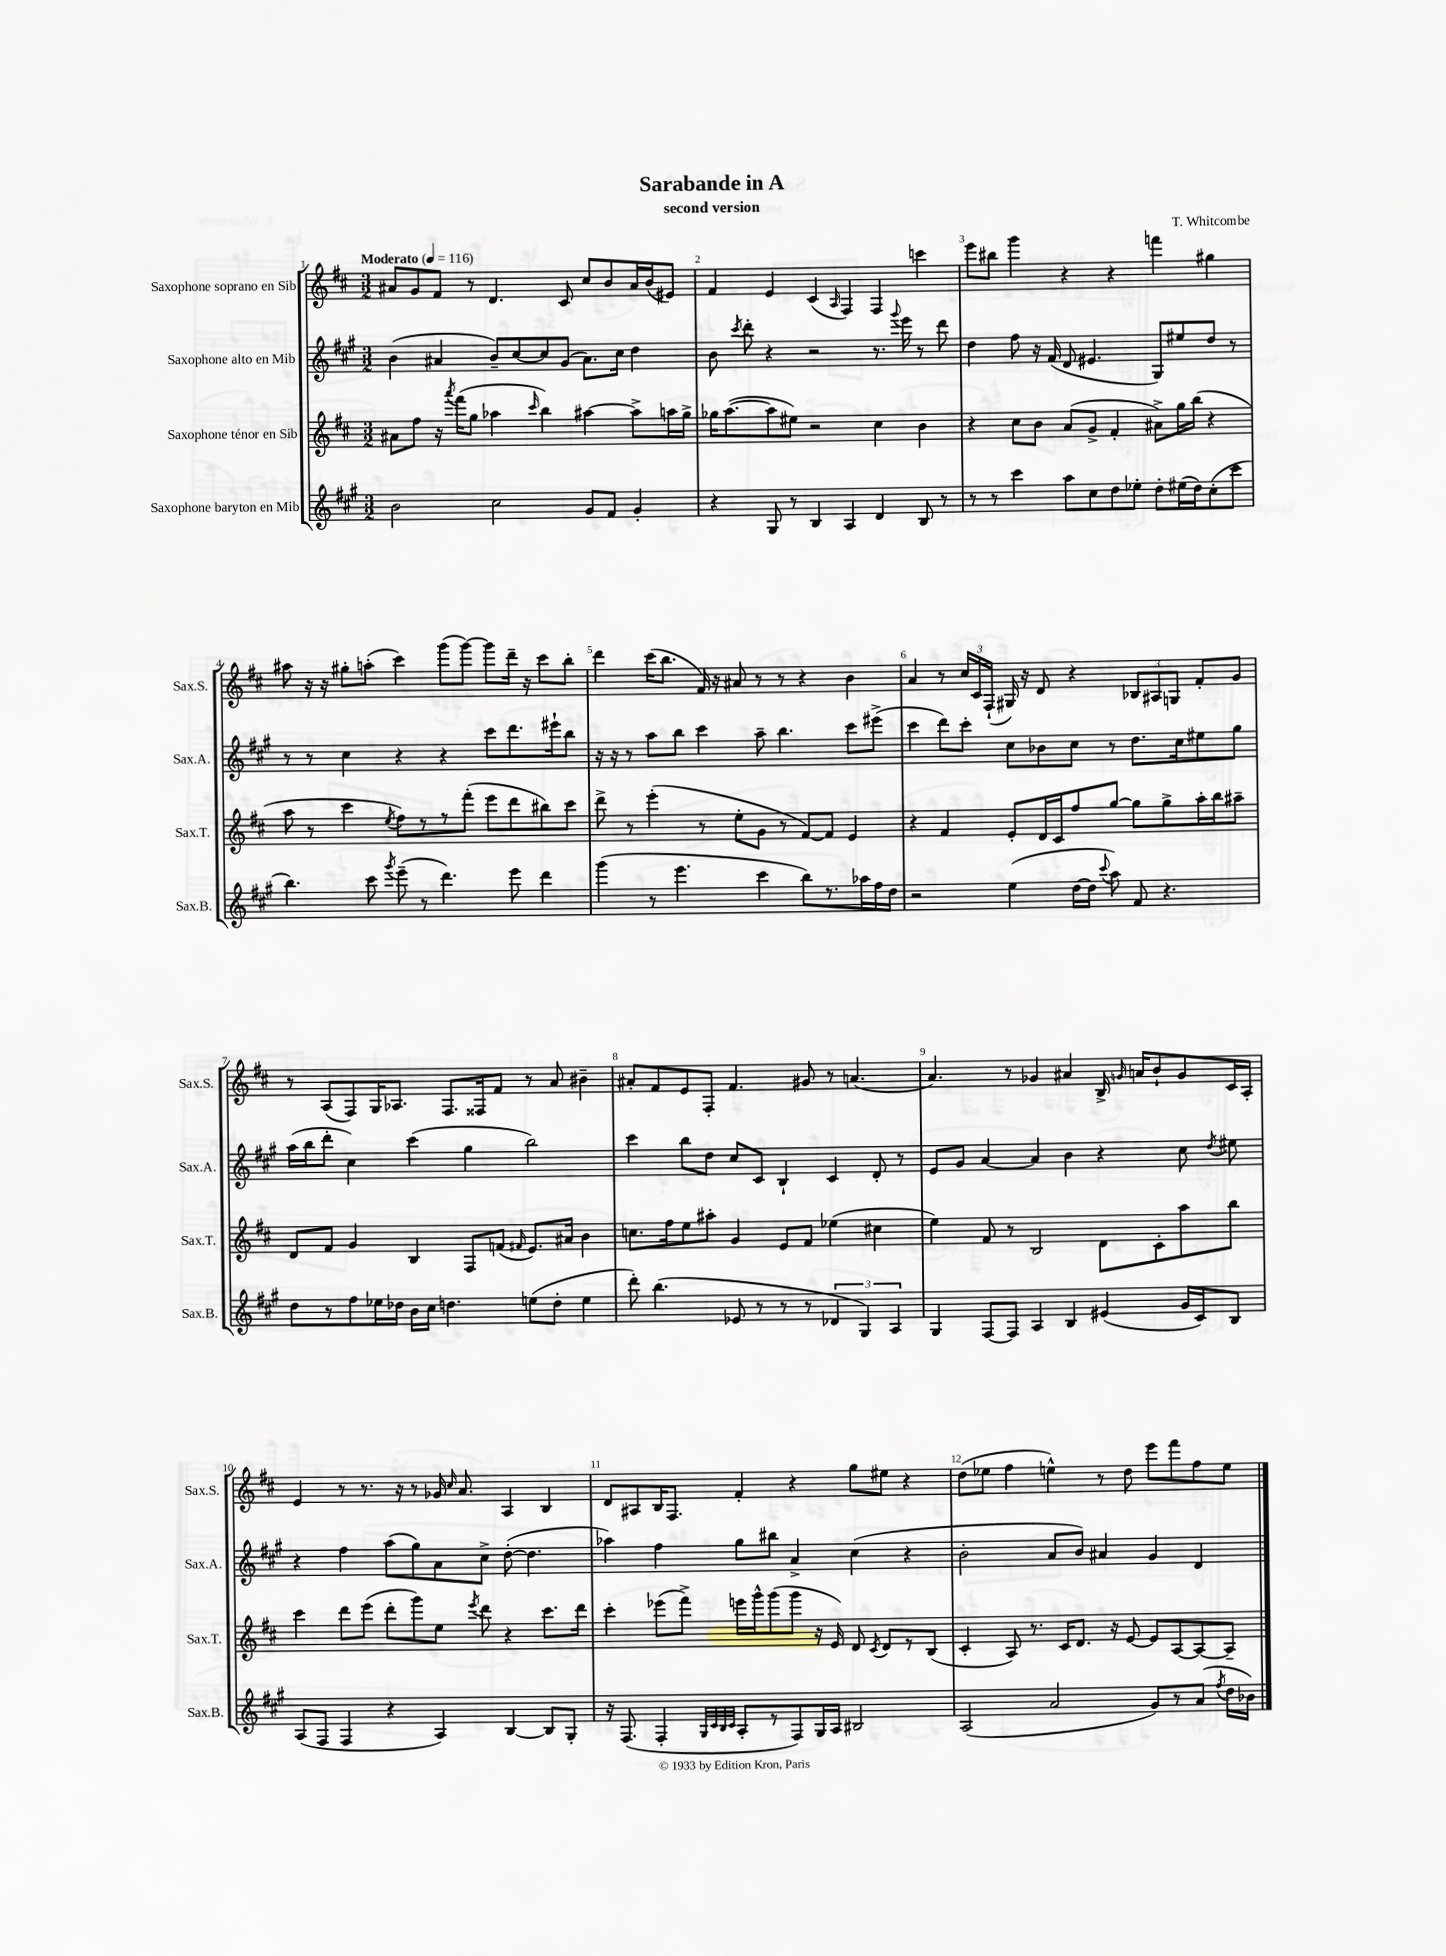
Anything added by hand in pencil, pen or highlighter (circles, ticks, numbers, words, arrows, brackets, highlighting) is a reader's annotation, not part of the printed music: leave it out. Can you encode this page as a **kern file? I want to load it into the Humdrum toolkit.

**kern	**kern	**kern	**kern
*part4	*part3	*part2	*part1
*staff4	*staff3	*staff2	*staff1
*I"Saxophone baryton en Mib	*I"Saxophone ténor en Sib	*I"Saxophone alto en Mib	*I"Saxophone soprano en Sib
*I'Sax.B.	*I'Sax.T.	*I'Sax.A.	*I'Sax.S.
*clefG2	*clefG2	*clefG2	*clefG2
*k[f#c#g#]	*k[f#c#]	*k[f#c#g#]	*k[f#c#]
*M3/2	*M3/2	*M3/2	*M3/2
*MM116	*MM116	*MM116	*MM116
=1	=1	=1	=1
!	!	!	!LO:TX:a:B:t=Moderato
2b\	8a#X\L	(4b\	8a#X/L
.	8ff#\J	.	8g/
.	16r	4a#X/	8f#/J
.	8qaaa/	.	.
.	(16fff#\KL	.	.
.	8gg\J	.	8r
2cc#\	4aa-X\	8b~/L)	4.d/
.	.	[8cc#/	.
.	16qqccc#/	.	.
.	4bb\)	8cc#/]	.
.	.	(8g#/J	8c#/
8g#/L	[4aa#X\	8.a#\L)	8cc#/L
8f#/J	.	.	8b/
.	.	16cc#\Jk	.
4g#'/	8aa#^\L]	4dd\	16a#/L
.	.	.	(16b/J
.	16aan\L	.	8e#X/J)
.	16gg^\JJ	.	.
=2	=2	=2	=2
4r	16gg-X\KL	8b\	4f#/
.	([8.aa\	.	.
.	.	8qccc#/	.
.	.	8ddd'\	.
8G#/	8aa\]	4r	4e/
8r	8ee#X\J)	.	.
4B/	2r	2r	(4c#/
.	.	.	16qqA/
4A/	.	.	4F#/)
4d/	4cc#\	8.r	4F#/
.	.	8qqggg#/	.
.	.	16eee\	.
8B/	4b\	8r	4cccn\
8r	.	8ddd\	.
=3	=3	=3	=3
8r	4r	4dd\	8eee\L
8r	.	.	8bb#X\J
4ccc#\	8cc#\L	8ff#\	4ggg\
.	8b\J	16r	.
.	.	(16f#/	.
8aa\L	(8a/L	8d/	4r
8cc#\	8g^/J	4.e#X/	.
8dd\	4f#'/	.	4r
8ee-X'\J	.	.	.
8dd'\L	8a#X^\L)	8G#/L)	4fffn\
(16ee#X\L	16gg\L	8ee#X/	.
16dd\J)	(16bb\JJ	.	.
(8cc#'\	4r	8dd/J	4gg#X\
8ccc#\J	.	8r	.
!!LO:LB:g=z
=4	=4	=4	=4
4.bb\)	8aa\	8r	8aa#X\
.	8r	8r	16r
.	.	.	16r
.	4ccc#\	4cc#\	8gg#X'\L
8ccc#\	.	.	(8aan'\J
8qggg#/	8qee/	.	.
(8eee~\	8ff#\L)	4r	4ccc#\)
8r	8r	.	.
4.ddd\)	8r	4r	(8ggg\L
.	(8fff#'\J	.	[8ggg\J)
.	8eee\L	8ccc#\L	8ggg\L]
8eee\	8ddd\	8.ddd\	16ddd~\Jk
.	.	.	16r
4ddd\	8bb#X\)	.	8ccc#\L
.	.	16eee#X`\k	.
.	8ccc#\J	8bb\J	8bb'\J
=5	=5	=5	=5
(4ggg#\	8ddd^\	16r	4ddd\
.	.	16r	.
.	8r	8r	.
8r	(4eee'\	8aa\L	(16ccc#\KL
.	.	.	8.bb\J
4.eee\	.	8bb\J	.
.	8r	4ccc#\	16f#/)
.	.	.	16r
.	8ee'\L	.	8a#X/
4ccc#\	8g\J	8aa~\	8r
.	8r	4.bb\	8r
8bb\L)	[8f#/L)	.	4r
8.r	8f#/J]	.	.
.	4e/	8ccc#\L	4b\
16aa-X\L	.	.	.
16ff#\	.	(8eee#X^\J	.
16dd\JJ	.	.	.
=6	=6	=6	=6
2r	4r	4ccc#\	4a/
.	4f#/	8ddd\L)	8r
.	.	8ccc#'\J	24cc#/LL
.	.	.	24c#/
.	.	.	(24F#`/JJ
(4ee\	8e'/L	8cc#\L	16G#X/)
.	.	.	16r
.	16d/L	8b-X\	8d/
.	16c#/J	.	.
[16dd\LL	8ff#/	8cc#\J	4r
16dd\JJ]	.	.	.
8qqccc#/	.	.	.
8aa\)	[8gg/J	8r	.
8f#/	8gg\L]	8.dd\L	12B-X/L
.	.	.	12A#X/
4.r	8gg^\	.	.
.	.	.	12Gn/J
.	.	16cc#\k	.
.	16aa'\L	8ee#X\	8f#'/L
.	16bb\J	.	.
.	8aa#X~\J	8gg#\J	8g/J
!!LO:LB:g=z
=7	=7	=7	=7
8dd\L	8d/L	(16aa\LL	8r
.	.	16bb\J	.
8r	8f#/J	8ddd'\J	(8A/L
8ff#\	4g/	4cc#\)	8F#/)
16ee-X\L	.	.	16G/K
16dd-X\JJ	.	.	8.A-X/J
16b\LL	4B/	(4ccc#\	.
16cc#\JJ	.	.	.
4.ddn\	.	.	8.F#/L
.	8F#/L	4gg#\	.
.	.	.	16F##X/k
.	(8fn/J	.	8f#/J
.	16qqf#X/	.	.
(8een\L	8.e/L)	2bb\)	8r
8dd'\J	.	.	8a/
.	16a#X/Jk	.	.
4ee\	4b\	.	4b#X~\
=8	=8	=8	=8
8ddd'\)	8.ccn\L	4ccc#\	8a#X'/L
(4.bb\	.	.	8f#/
.	16ff#\k	.	.
.	8ee\	8bb\L	8e/
.	8aa#X'\J	8dd\J	8F#'/J
8e-X/	4g/	8cc#/L	4.f#/
8r	.	8c#/J	.
8r	8e/L	4B`/	.
8r	8f#/J	.	8g#X/
6d-X/	(4ee-X\	4c#/	8r
.	.	.	(4.an/
6G#/)	.	.	.
.	4cc#X\	8d'/	.
6A/	.	.	.
.	.	8r	.
=9	=9	=9	=9
4G#/	4ee\)	8e/L	4.a/)
.	.	8g#/J	.
[8F#/L	8f#/	[4a/	.
8F#/J]	8r	.	8r
4A/	2B/	4a/]	4g-X/
4B/	.	4b\	4a#X/
(4e#X/	8d\L	4r	16B^/
.	.	.	16qqgn/
.	.	.	16an/KL
.	8c#'\	.	8b`/
16g#/LL	8aa\	8cc#\	8g/
16c#/J)	.	.	.
.	.	8qdd/	.
8B/J	8bb\J	8ee#X\	16c#/L
.	.	.	16A'/JJ
!!LO:LB:g=z
=10	=10	=10	=10
(8A/L	4ccc#\	4r	4e/
8F#/J	.	.	.
4F#/	8ddd\L	4ff#\	8r
.	(8eee\J	.	8.r
4r	8ddd'\L	(8aa\L	.
.	.	.	16r
.	8ggg\)	8gg#\)	8r
4A/)	8ee\J	8a\	16g-X/
.	.	.	16qqcc#/
.	.	.	8.a/
.	8qeee/	.	.
.	8ddd\	8cc#^\J	.
[4B/	4r	([8dd'\	4A/
.	.	4.dd\]	.
8B/L]	8.ccc#\L	.	4B/
8G#'/J	.	.	.
.	16ddd\Jk	.	.
=11	=11	=11	=11
16r	4ccc#'\	4aa-X\)	8d/L
(8.F#/	.	.	.
.	.	.	8A#X/
4F#'/	(8eee-X\L	4ff#\	16B/K
.	.	.	8.F#/J
.	8fff#^\J)	.	.
32qqG#/LLL	.	.	.
32qqc#/	.	.	.
32qqB/	.	.	.
32qqc#/JJJ	.	.	.
8A'/L	16eeen\LL	8gg#\L	4f#'/
.	16ggg^^\J	.	.
8r	(8ggg\	8bb#X\J	.
8F#/)	8ggg\J	4a^/	4r
16G#/L	16r	.	.
16A/JJ	16e/)	.	.
2B#X/	8d/	(4cc#\	8gg\L
.	8qc#/	.	.
.	8d/L	.	8ee#X\J
.	8r	4r	4r
.	(8B/J	.	.
=12	=12	=12	=12
(2A/	4c#'/	2b'\	(8dd\L
.	.	.	8ee-X\J
.	8A/)	.	4ff#\
.	8.r	.	.
2a/	.	8a/L	4een^^\)
.	16c#/KL	.	.
.	8.d/J	8b/J)	.
.	.	4a#X/	8r
.	16r	.	.
.	[8e/	.	8dd\
8g#/L)	8e/L]	4g#/	8eee\L
8r	[8A/	.	8fff#\
(8a/J	8A/_	4d/	8ff#\
8qff#/	.	.	.
16dd\LL	8A~/J]	.	8ee\J
16b-X\JJ)	.	.	.
==	==	==	==
*-	*-	*-	*-
